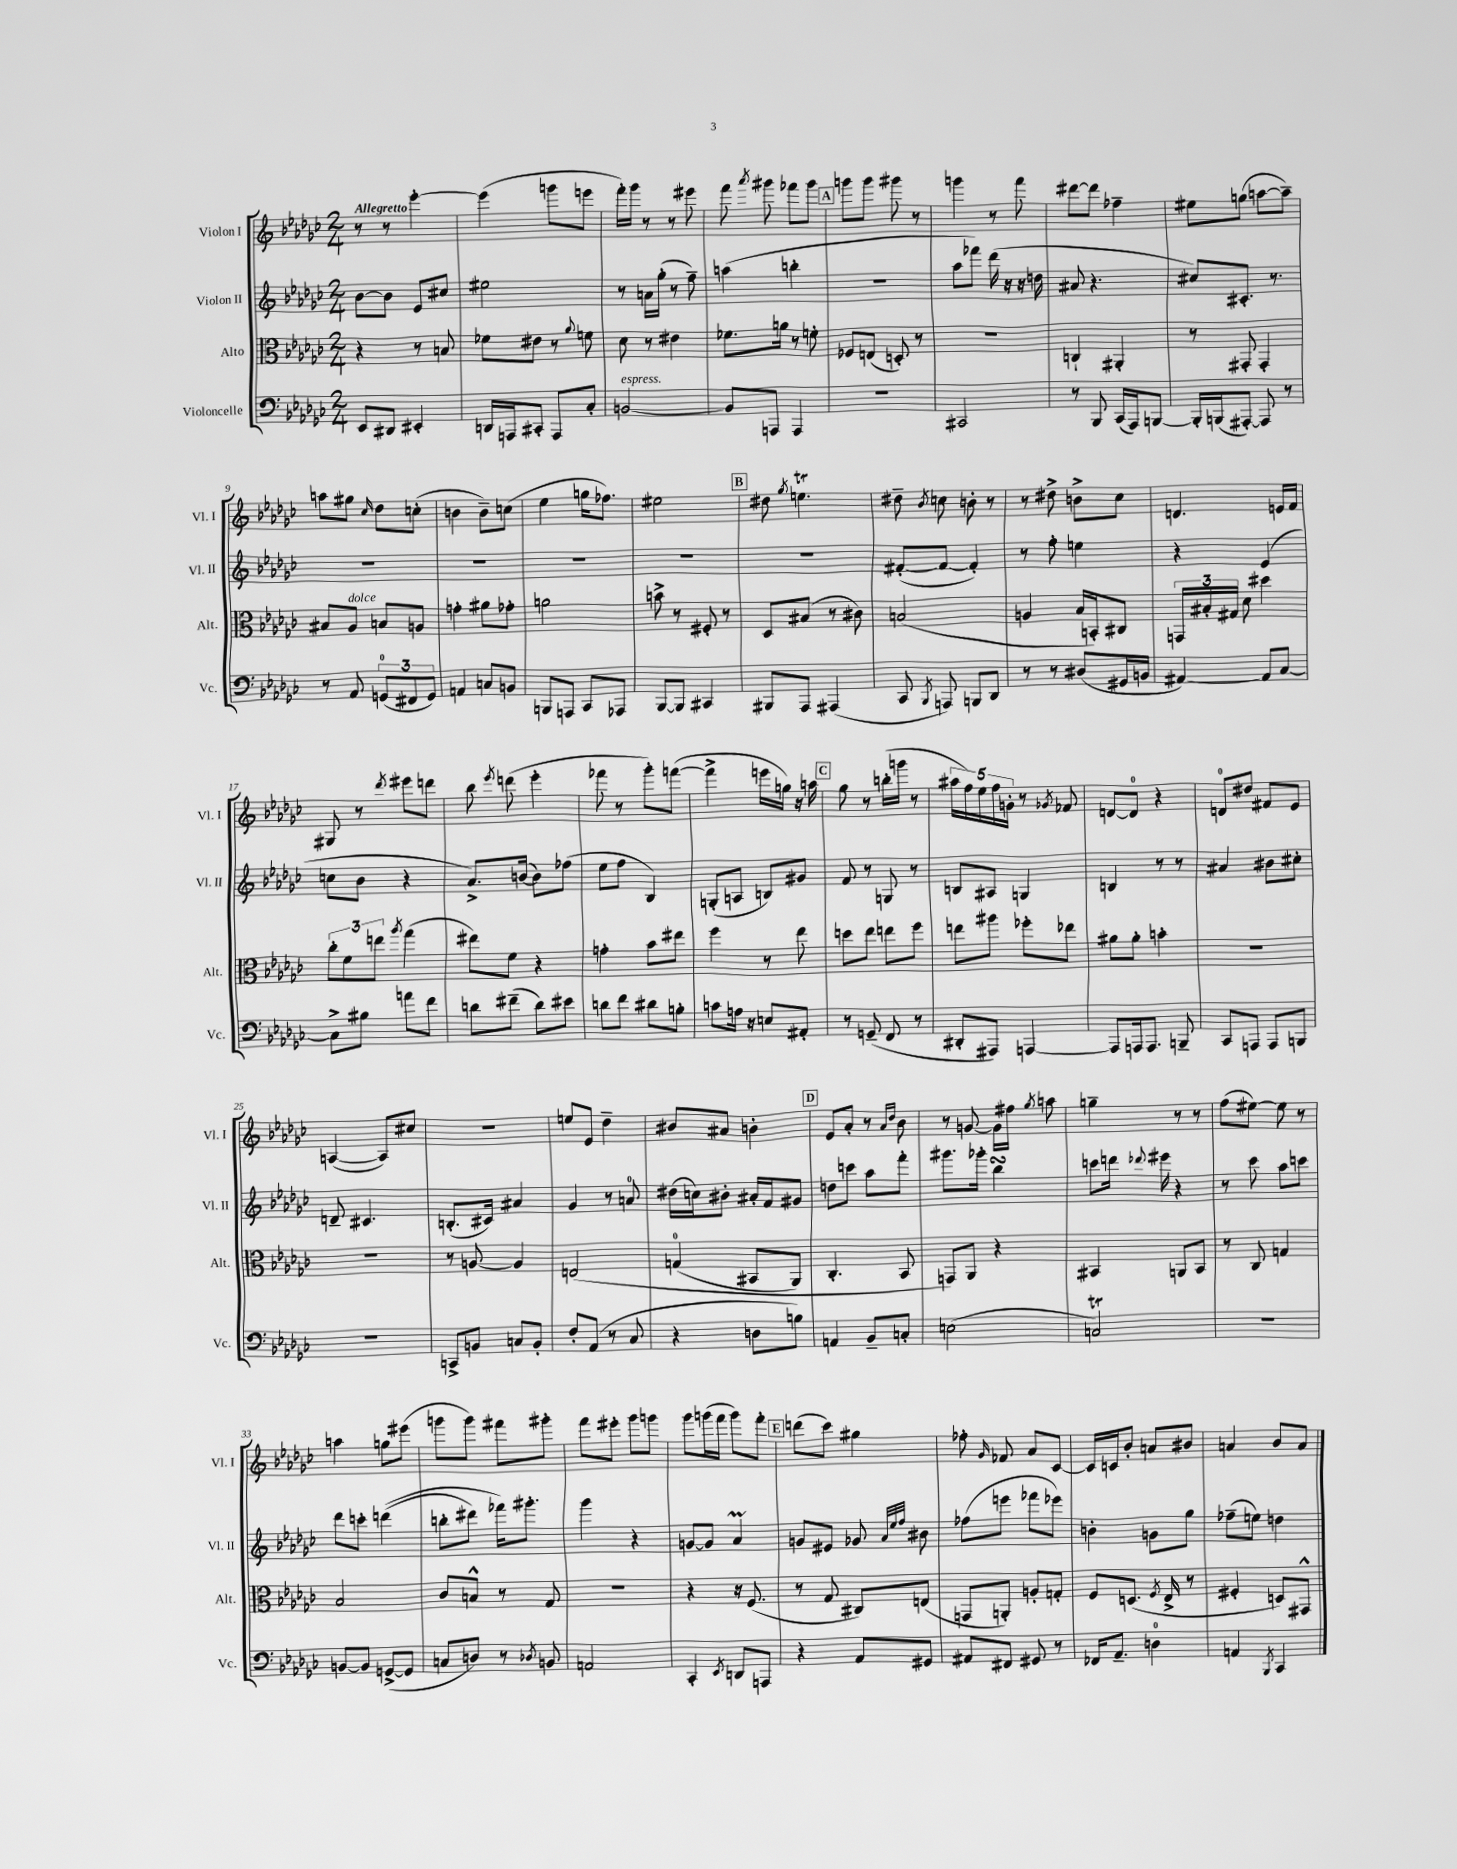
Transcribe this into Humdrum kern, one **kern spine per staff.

**kern	**kern	**kern	**kern
*staff4	*staff3	*staff2	*staff1
*clefF4	*clefC3	*clefG2	*clefG2
*k[b-e-a-d-g-c-]	*k[b-e-a-d-g-c-]	*k[b-e-a-d-g-c-]	*k[b-e-a-d-g-c-]
*M2/4	*M2/4	*M2/4	*M2/4
8EE-/L	4r	[8b-\L	8r
8DD#/J	.	8b-\]J	8r
4EE#'/	8r	8e-/L	[4eee-'\
.	8B/	8cc#/J	.
=	=	=	=
16DD/LL	8f-\L	2ee#\	(4eee-\]
16AAA/J	.	.	.
8CC#'/J	8e#\J	.	.
8AAA/L	8r	.	8ggg\L
.	8qqa-/	.	.
8C-'/J	8f\	.	8eee\J
=	=	=	=
[2BB/	8d-\	8r	16fff'\LL)
.	.	.	16ggg-\JJ
.	8r	16a\LL	8r
.	.	(16gg-'\JJ	.
.	4e#\	8r	8r
.	.	8ff~\)	8eee#\
=	=	=	=
8BB/]L	8.f-\L	(4aa\	8fff\
.	.	.	8qaaa-/
8AAA/J	.	.	8ggg#\
.	16a\Jk	.	.
4AAA/	8r	4bb'\	8fff-\L
.	8f'\	.	8ggg#\J
=	=	=	=
2r	8F-/L	2r	8ggg\L
.	(8E/J	.	8ggg\J
.	8D'/)	.	8ggg#\
.	8r	.	8r
=	=	=	=
2CC#/	2r	8aa-\L	4ggg\
.	.	8fff-\J)	.
.	.	(16ddd-\	8r
.	.	16r	.
.	.	16r	8fff\
.	.	16dd\	.
=	=	=	=
8r	4C`/	8a#/	[8ddd#\L
8BBB-/	.	4.r	8ddd#\]J
(16CC-/LL	4AA#'/	.	4ff-~\
16AAA-/J)	.	.	.
[8BBB/J	.	.	.
=	=	=	=
16BBB'/]LL	8r	8cc#/L)	8ee#\L
(16BBB/J	.	.	.
[8AAA#'/J)	8GG#'/	8.c#'/J	(8gg\J
8AAA#/]	4GG#'/	.	[8aa\L
.	.	8.r	.
8r	.	.	8aa~\]J)
=	=	=	=
8r	8B#/L	2r	8aa\L
8AA-/	8A-/J	.	8gg#\J
.	.	.	16qqcc-/
(12GG/L	8B/L	.	8dd-\L
12FF#/	.	.	.
.	8A/J	.	(8cc'\J
12GG/J)	.	.	.
=	=	=	=
4AA/	4g'\	2r	4b\
8C/L	8a#\L	.	8b~\L)
8BB/J	8g-'\J	.	(8cc\J
=	=	=	=
8BBB/L	2a\	2r	4ee-\
8AAA/J	.	.	.
8CC-/L	.	.	16gg\LK
.	.	.	8.ff-\J)
8AAA-/J	.	.	.
=	=	=	=
[8BBB-/L	8b^\	2r	2ee#\
8BBB-/]J	8r	.	.
4CC#/	8F#'/	.	.
.	8r	.	.
=	=	=	=
8BBB#/L	8D-/L	2r	8dd#\
.	.	.	8qgg-/
8AAA-/J	(8B#/J	.	4.ee\
(4AAA#/	8r	.	.
.	8c#\)	.	.
=	=	=	=
8CC-/	(2B/	([8f#'/L	8dd#~\
8qBBB-/	.	.	8qb-/
8AAA/)	.	8f#/_J	8cc\
8BBB/L	.	4f#'/])	8b'\
8DD-/J	.	.	8r
=	=	=	=
8r	4A/	8r	8r
8r	.	8ff'\	8dd#^\
(8D#/L	16B-/LL	4ee\	8b^\L
.	16BB'/J)	.	.
16GG#/L	8C#/J	.	8cc-\J
16BB/JJ	.	.	.
=	=	=	=
[4AA#/)	24GG/LL	4r	4.d/
.	24B#'/	.	.
.	24G#/JJ	.	.
.	8d-\	.	.
8AA#/]L	4dd#\	(4e-/	.
[8C-/J	.	.	16e/LL
.	.	.	16f/JJ
=	=	=	=
8C-^\]L	12cc-'\L	8cc\L	8G#/
.	12f\	.	.
8B#\J	.	8b-\J	8r
.	12ee\J	.	.
.	8qaa-/	.	8qddd-/
8a\L	(4gg-\	4r	8eee#\L
8f\J	.	.	8ddd\J
=	=	=	=
8d\L	8ee#\L)	8.a-^/L)	8bb-\
.	.	.	8qeee-/
(8f#~\J	8f\J	.	(8ddd\
.	.	([16b/Jk	.
8d\L)	4r	8b\]L)	4eee-'\
8e#\J	.	(8ff-\J	.
=	=	=	=
8d\L	4g'\	8ee-\L	8fff-\
8f\J	.	8ff\J	8r
8d#\L	8b-\L	4B-/)	8ggg-'\L)
8B'\J	8ee#\J	.	([8fff\J
=	=	=	=
8c\L	4ff\	(8G'/L	4fff^\]
16A\Jk	.	8A/J	.
16r	.	.	.
8E/L	8r	8B/L)	16eee\LL
.	.	.	16gg\JJ)
8AA#'/J	8ee-\	8g#/J	16r
.	.	.	16aa\
=	=	=	=
8r	8dd\L	8f/	8gg-\
(8GG~/	8ee-\J	8r	8r
8FF/	8ee\L	8G/	(16bb'\LL
.	.	.	16ggg\JJ
8r	8ff\J	8r	8r
=	=	=	=
8DD#'/L	8ee\L	8B/L	20aa#\LL
.	.	.	20ff\)
.	.	.	20ee-\
8AAA#/J)	8aa#\J	8A#/J	.
.	.	.	20ff\
.	.	.	20g'\JJ
[4AAA/	8ff-'\L	4G/	8r
.	.	.	8qg-/
.	8ee-\J	.	8f-/
=	=	=	=
8AAA/]L	8a#\L	4B/	[8d/L
16AAA/k	8a#'\J	.	8d/]J
8.AAA/J	.	.	.
.	4b'\	8r	4r
8BBB~/	.	8r	.
=	=	=	=
8CC-/L	2r	4a#/	8d/L
8AAA/J	.	.	8dd#/J
8AAA/L	.	8b#\L	8f#/L
8BBB/J	.	8cc#'\J	8e-/J
=	=	=	=
2r	2r	8d~/	([4A/
.	.	4.c#/	.
.	.	.	8A/]L)
.	.	.	8cc#/J
=	=	=	=
8CC^/L	8r	(8.B'/L	2r
8BB/J	[8A/	.	.
.	.	16c#/Jk)	.
8C/L	4A/]	4a#/	.
8BB'/J	.	.	.
=	=	=	=
8F'/L	&(2E/	4g-/	8ee/L
(8AA-/J	.	.	8e-/J
8r	.	8r	4dd-~\
8C-/	.	8a/	.
=	=	=	=
4r	(4G/	(16dd#\LL	8b#/L
.	.	16cc\J)	.
.	.	8b#'\J	8a#/J
8D\L	8BB#/L	16a#'/LL	4b'\
.	.	16f/J	.
8B\J)	8AA-/J)	8g#/J	.
=	=	=	=
4AA/	4.C-'/	8dd\L	8e-/L
.	.	8ccc\J	8a-'/J
8BB-~/L	.	8aa-\L	8r
.	.	.	16qqa-/LL
.	.	.	16qqdd-/JJ
8C'/J	8BB-/	8fff'\J	8b-\
=	=	=	=
(2E\	8GG/L&)	8.ggg#\L	8r
.	8AA-/J	.	[8g/
.	.	16ggg-'\Jk	.
.	4r	4bb-\	16g\]LL
.	.	.	16ff#\JJ
.	.	.	8qgg-/
.	.	.	8aa\
=	=	=	=
2C/)	4BB#/	8ccc\L	4gg~\
.	.	16ddd\Jk	.
.	.	8qqddd-/	.
.	.	16eee#\	.
.	8AA/L	4r	8r
.	8BB#/J	.	8r
=	=	=	=
2r	8r	8r	(8ff\L
.	8C-/	8ccc-\	[8ee#\J)
.	4G/	8aa-\L	8ee#\]
.	.	8ccc\J	8r
=	=	=	=
[8BB/L	2B-/	8ddd-\L	4aa\
8BB/]J	.	8ccc'\J	.
([8GG^/L	.	&((4ddd\	8gg\L
8GG/]J	.	.	(8eee#\J
=	=	=	=
8C/L	8c-/L	8bb'\L	8ggg\L
8D/J)	8B^^/J	8ddd#\J)	8ggg\J)
8r	8r	16fff-\LK&)	8fff#\L
.	.	8.ggg#'\J	.
8qD-/	.	.	.
8BB/	8G-/	.	8ggg#'\J
=	=	=	=
2AA/	2r	4ggg-\	8fff\L
.	.	.	8eee#'\J
.	.	4r	8ggg-\L
.	.	.	8ggg\J
=	=	=	=
4CC-'/	4r	[8g/L	8ggg-\L
.	.	8g/]J	(16ggg\L
.	.	.	16fff\JJ
8qEE-/	.	.	.
8DD/L	16r	4a-/	8ggg\L)
.	(8.F/	.	.
8AAA/J	.	.	8fff'\J
=	=	=	=
4r	8r	8g/L	(8ddd\L
.	8G-/	8e#/J	8ccc-\J)
8AA-/L	8C#/L)	8g-/	4gg#\
.	.	32qqa-/LLL	.
.	.	32qqee-/	.
.	.	32qqff/JJJ	.
8GG#/J	(8E/J	8b#\	.
=	=	=	=
8AA#/L	8GG/L	(8ff-\L	8ff-'\
.	.	.	16qqg-/
8FF#/J	8AA'/J)	8eee\J	8f-/
8GG#/	8A'/L	8fff-\L	8a-/L
8r	8G'/J	8eee-\J)	[8c-/J
=	=	=	=
16FF-/LK	8F/L	4b'\	16c-/]LL
8.AA-~/J	.	.	16c/J
.	(8.D/J	.	8b-'/J
4D\	.	8g\L	8a/L
.	8qF/	.	.
.	16E-^/	.	.
.	8r	8gg-\J	8b#/J
=	=	=	=
4AA/	4F#'/	(8ff-~\L	4a/
.	.	8ee\J)	.
8qBBB-/	.	.	.
4CC-/	8D/L)	4dd\	8b-/L
.	8GG#^^/J	.	8a/J
==	==	==	==
*-	*-	*-	*-
